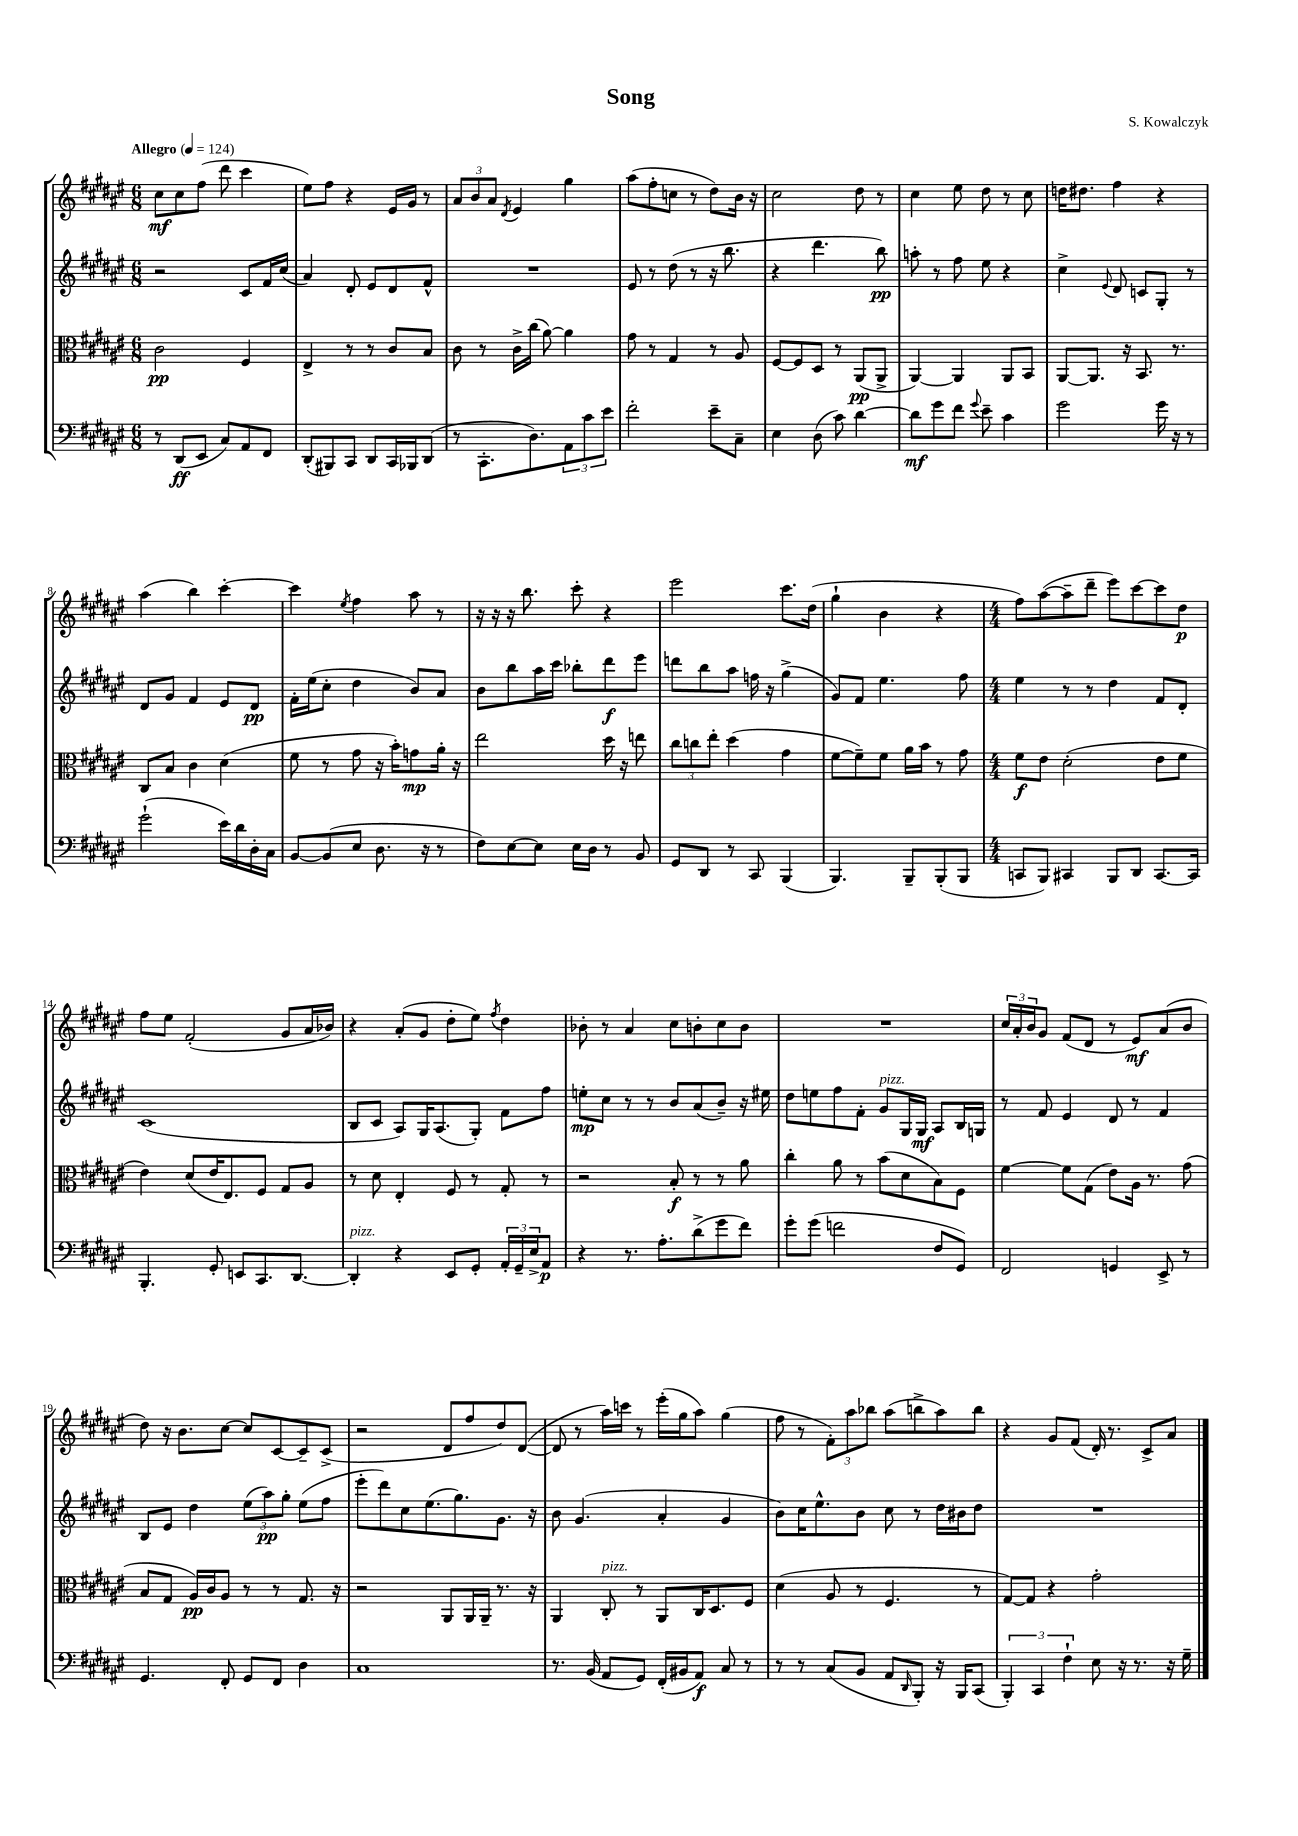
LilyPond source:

\header { title = "Song" composer = "S. Kowalczyk" }
<<
\new StaffGroup <<
\new Staff = "s0" {
    \clef treble \key fis \major \numericTimeSignature \time 6/8 \tempo "Allegro" 4 = 124
    cis''8\mf cis''8 fis''8( dis'''8 cis'''4 |
    eis''8) fis''8 r4 eis'16 gis'16 r8 |
    \tuplet 3/2 { ais'8 b'8 ais'8 } \acciaccatura { dis'8 } eis'4 gis''4 |
    ais''8( fis''8-. c''8 r8 dis''8) b'16 r16 |
    cis''2 dis''8 r8 |
    cis''4 eis''8 dis''8 r8 cis''8 |
    d''16 dis''8. fis''4 r4 |
    ais''4( b''4) cis'''4~-. |
    cis'''4 \acciaccatura { eis''8 } fis''4 ais''8 r8 |
    r16 r16 r16 b''8. cis'''8-. r4 |
    eis'''2 cis'''8. dis''16( |
    gis''4-! b'4 r4 |
    \numericTimeSignature \time 4/4 fis''8) ais''8~( ais''8-- dis'''8-- eis'''8) cis'''8~ cis'''8 dis''8\p |
    fis''8 eis''8 fis'2-.( gis'8 ais'16 bes'16) |
    r4 ais'8-.( gis'8 dis''8-. eis''8) \acciaccatura { fis''8 } dis''4 |
    bes'8-. r8 ais'4 cis''8 b'8-. cis''8 b'8 |
    R1 |
    \tuplet 3/2 { cis''16 ais'16-. b'16 } gis'8 fis'8( dis'8 r8 eis'8\mf) ais'8( b'8 |
    dis''8) r16 b'8. cis''8~ cis''8 cis'8~ cis'8-- cis'8->( |
    r2 dis'8 fis''8 dis''8) dis'8~( |
    dis'8 r8 ais''16) c'''16 r8 eis'''16-.( gis''16 ais''8) gis''4( |
    fis''8 r8 \tuplet 3/2 { fis'8-.) ais''8 bes''8 } ais''8( b''8-> ais''8) b''8 |
    r4 gis'8 fis'8( dis'16-.) r8. cis'8-> ais'8 \bar "|." |
}
\new Staff = "s1" {
    \clef treble \key fis \major \numericTimeSignature \time 6/8
    r2 cis'8 fis'16 cis''16( |
    ais'4) dis'8-. eis'8 dis'8 fis'8-^ |
    R2. |
    eis'8 r8 dis''8( r8 r16 b''8. |
    r4 dis'''4. b''8\pp) |
    a''8-. r8 fis''8 eis''8 r4 |
    cis''4-> \appoggiatura { eis'8 } dis'8 c'8 gis8-. r8 |
    dis'8 gis'8 fis'4 eis'8 dis'8\pp |
    fis'16-. eis''16( cis''8-. dis''4 b'8) ais'8 |
    b'8 b''8 ais''16 cis'''16 bes''8-. dis'''8\f eis'''8 |
    d'''8 b''8 ais''8 f''16 r16 gis''4->( |
    gis'8) fis'8 eis''4. fis''8 |
    \numericTimeSignature \time 4/4 eis''4 r8 r8 dis''4 fis'8 dis'8-. |
    cis'1( |
    b8 cis'8 ais8) gis16 ais8.( gis8-.) fis'8 fis''8 |
    e''8-.\mp cis''8 r8 r8 b'8 ais'8( b'8--) r16 eis''16 |
    dis''8 e''8 fis''8 fis'8-. gis'8^\markup { \italic "pizz." } gis16 gis16\mf ais8 b16 g16 |
    r8 fis'8 eis'4 dis'8 r8 fis'4 |
    b8 eis'8 dis''4 \tuplet 3/2 { eis''8( ais''8\pp) gis''8-. } eis''8( fis''8 |
    eis'''8-. dis'''8) cis''8 eis''8.( gis''8.) gis'8. r16 |
    b'8 gis'4.( ais'4-. gis'4 |
    b'8) cis''16 eis''8.-^ b'8 cis''8 r8 dis''16 bis'16 dis''8 |
    R1 \bar "|." |
}
\new Staff = "s2" {
    \clef alto \key fis \major \numericTimeSignature \time 6/8
    cis'2\pp fis4 |
    eis4-> r8 r8 cis'8 b8 |
    cis'8 r8 cis'16-> cis''16( ais'8~) ais'4 |
    gis'8 r8 gis4 r8 ais8 |
    fis8~ fis8 dis8 r8 ais,8\pp( ais,8-> |
    ais,4~) ais,4 ais,8 b,8 |
    ais,8~ ais,8. r16 b,8. r8. |
    cis8 b8 cis'4 dis'4( |
    fis'8 r8 gis'8 r16 b'16-.) g'8\mp ais'16-. r16 |
    eis''2 dis''16 r16 e''8 |
    \tuplet 3/2 { cis''8 c''8 eis''8-. } dis''4( gis'4 |
    fis'8~ fis'8--) fis'8 ais'16 b'16 r8 gis'8 |
    \numericTimeSignature \time 4/4 fis'8\f eis'8 dis'2-.( eis'8 fis'8 |
    eis'4) dis'8( eis'16 eis8.) fis8 gis8 ais8 |
    r8 dis'8 eis4-. fis8 r8 gis8-. r8 |
    r2 b8-.\f r8 r8 ais'8 |
    cis''4-. ais'8 r8 b'8( dis'8 b8) fis8 |
    fis'4~ fis'8 gis8( eis'8) ais16 r8. gis'8( |
    b8 gis8 ais16\pp) cis'16 ais8 r8 r8 gis8. r16 |
    r2 ais,8 ais,16 ais,16-- r8. r16 |
    ais,4 cis8-.^\markup { \italic "pizz." } r8 ais,8 cis16 dis8. fis8 |
    dis'4( ais8 r8 fis4. r8 |
    gis8~) gis8 r4 gis'2-. \bar "|." |
}
\new Staff = "s3" {
    \clef bass \key fis \major \numericTimeSignature \time 6/8
    r8 dis,8\ff( eis,8 cis8) ais,8 fis,8 |
    dis,8-.( bis,,8) cis,8 dis,8 cis,16 bes,,16 dis,8( |
    r8 cis,8.-. dis8.) \tuplet 3/2 { ais,8 cis'8 eis'8 } |
    fis'2-. eis'8-- cis8-- |
    eis4 dis8( cis'8) dis'4~ |
    dis'8\mf gis'8 fis'8 \appoggiatura { gis'8 } eis'8-- cis'4 |
    gis'2 gis'16 r16 r8 |
    gis'2-!( eis'16) dis'16 dis16-. cis16 |
    b,8~ b,8( eis8 dis8. r16 r8 |
    fis8) eis8~ eis8 eis16 dis16 r8 b,8 |
    gis,8 dis,8 r8 cis,8 b,,4( |
    b,,4.) b,,8-- b,,8-.( b,,8 |
    \numericTimeSignature \time 4/4 c,8 b,,8) cis,4 b,,8 dis,8 cis,8.~ cis,16 |
    b,,4.-. gis,8-. e,8 cis,8. dis,8.~ |
    dis,4-.^\markup { \italic "pizz." } r4 eis,8 gis,8-. \tuplet 3/2 { ais,16-. gis,16-- eis16-> } ais,8\p |
    r4 r8. ais8.-. dis'8->( gis'8 fis'8) |
    gis'8-. gis'8( f'2 fis8 gis,8) |
    fis,2 g,4 eis,8-> r8 |
    gis,4. fis,8-. gis,8 fis,8 dis4 |
    cis1 |
    r8. b,16( ais,8 gis,8) fis,16-.( bis,16 ais,8\f) cis8 r8 |
    r8 r8 cis8( b,8 ais,8 \grace { dis,16 } b,,8-.) r16 b,,16 cis,8( |
    \tuplet 3/2 { b,,4-.) cis,4 fis4-! } eis8 r16 r8. r16 gis16-- \bar "|." |
}
>>
>>
